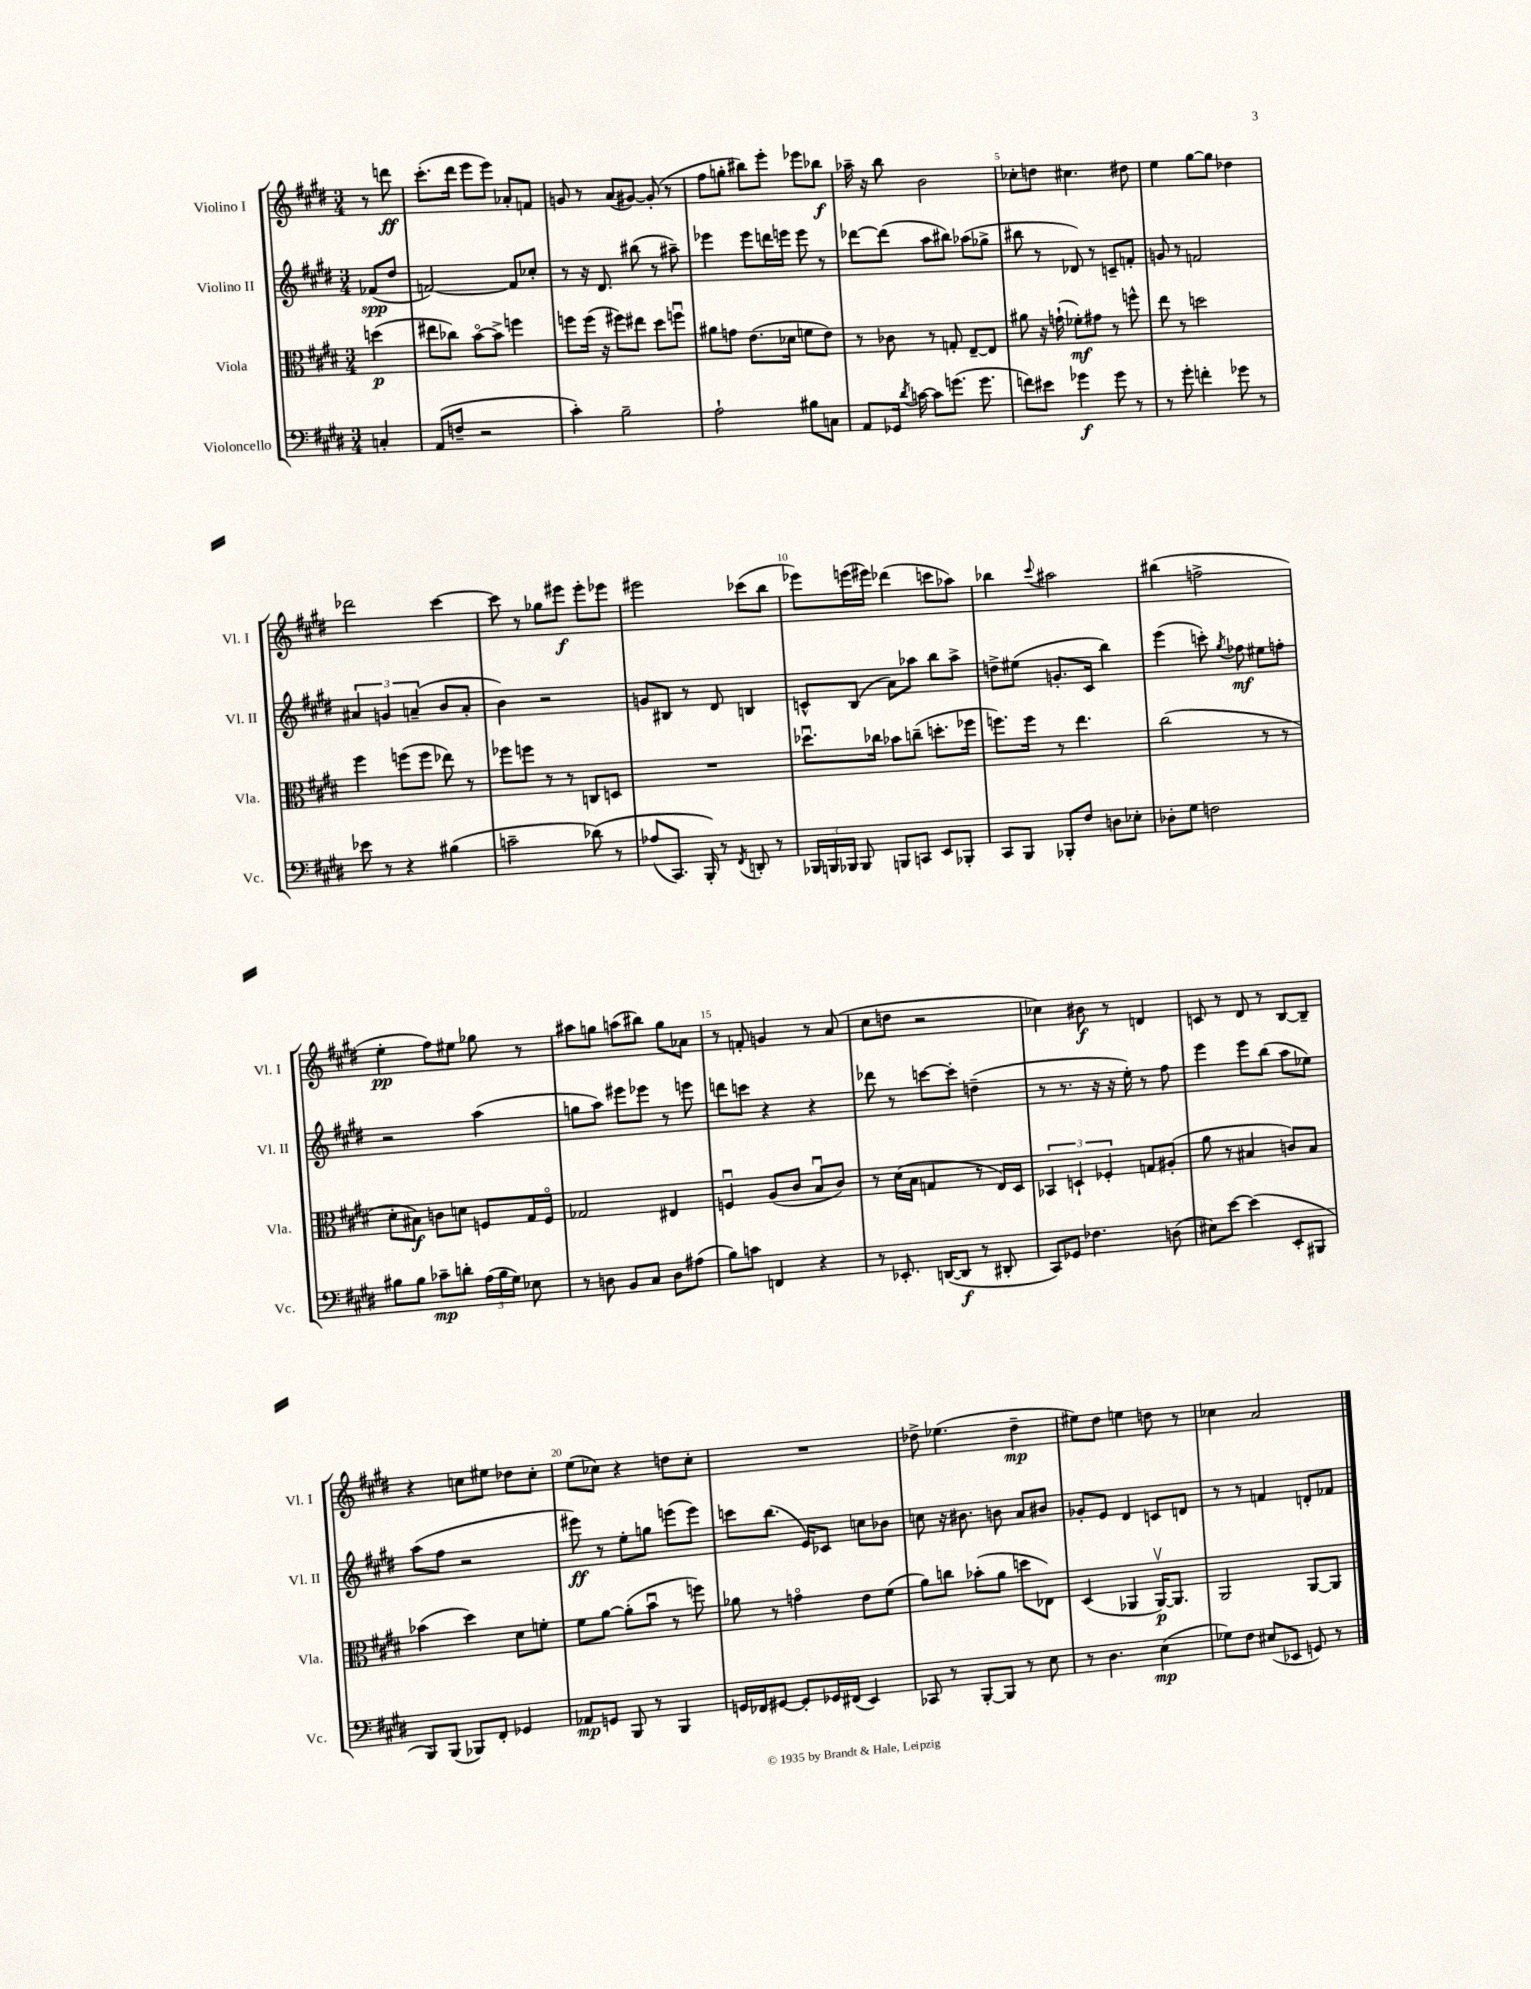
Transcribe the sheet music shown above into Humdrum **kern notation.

**kern	**kern	**kern	**kern
*staff4	*staff3	*staff2	*staff1
*clefF4	*clefC3	*clefG2	*clefG2
*k[f#c#g#d#]	*k[f#c#g#d#]	*k[f#c#g#d#]	*k[f#c#g#d#]
*M3/4	*M3/4	*M3/4	*M3/4
4C'	(4dd	(8f-	8r
.	.	8dd#	8ddd
=	=	=	=
(8AA	8ee#	[2f)	(8.ccc#'
8F~	8cc-)	.	.
.	.	.	16ddd#
2r	[8bo	.	8eee
.	8b^]	.	8eee)
.	4ff	8f]	8a-'
.	.	8cc-'	8f
=	=	=	=
4c#')	8ff	8r	8g
.	(16ff	16r	8r
.	16r	8.d#	.
2B~	8ff#)	.	(8a
.	8ee#	(8bb#	[8g#)
.	8dd#	8r	(8g#']
.	8ffu	8aa#~)	8r
=	=	=	=
2A`	8a#	4eee-	8ff#
.	8g	.	8gg'
.	(8.e	8eee-	8bb#)
.	.	16ddd	8eee'
.	16d-	16eee	.
8B#	8f	8eee	8eee-
8C	8e)	8r	8bb-
=	=	=	=
8AA	8r	[8ddd-	16aa-~
.	.	.	16r
16GG-	8c-	(8ddd-]	8bb
8qd#	.	.	.
[16c	.	.	.
8c]	8r	8aa	2b
(8.g	8G'	8bb#)	.
.	[8E~	(8aa-	.
8.g	.	.	.
.	8E]	8gg-^	.
=	=	=	=
8f)	8a#	8bb#	8cc-'
8e#	16r	8r	8dd
.	(16g`	.	.
4g-	8f-')	8d-)	4.cc#
.	8g#	8r	.
8g-	8r	8c~	.
8r	8ff^^	8f'	8dd#
=	=	=	=
8r	8ee	8g	4ee
8g#'	8r	8r	.
4f'	2dd	2f	[8gg#
.	.	.	8gg#]
8g-	.	.	4dd-
8r	.	.	.
=	=	=	=
8e-	4ff#	6a#	2ddd-
8r	.	.	.
.	.	6g	.
4r	(8ff	.	.
.	.	(6a~	.
.	8ff	.	.
(4B#	8ee-)	8b	[4ccc#
.	8r	8a'	.
=	=	=	=
2c~	8ff-	4b)	8ccc#]
.	8ff	.	8r
.	8r	2r	8gg-
.	8r	.	8eee#
&(8d-)	8C	.	8eee#'
8r	8D	.	8eee-
=	=	=	=
(8A-	2.r	8g	2eee#
8.CC#)	.	8B#	.
.	.	8r	.
16BBB'&)	.	.	.
8r	.	8d#	.
8qFF#	.	.	.
8DD'	.	4B	(8ccc-
8r	.	.	8bb
=	=	=	=
24BBB-	8.dd-u	8c^^	8eee-)
24BBB	.	.	.
24BBB-	.	.	.
8BBB-	.	(8B	(16eee
.	16cc-	.	16eee#)
8BBB	8b-	8a)	(4ddd-
8CC	(8cc~	8aa-	.
8EE	8.dd'	8bb	8ccc
8BBB-'	.	8aa-^	8aa-)
.	16ff-	.	.
=	=	=	=
8CC#	8.ff)	8dd^	4bb-
8BBB	.	(8ee#	.
.	16ff	.	.
.	.	.	8qqccc#
8BBB-'	8r	8.g'	2aa#
8F#	4.ee	.	.
.	.	16c#	.
8D	.	4bb)	.
8E-'	.	.	.
=	=	=	=
8D-'	(2cc#	(4eee	(4bb#
8G#	.	.	.
2F	.	8ccc')	2ff^
.	.	8qgg#	.
.	.	8ff-	.
.	8r	8ee#	.
.	8r	8ff'	.
=	=	=	=
8B#	8d#'	2r	4ee'
8B#	8B#)	.	.
8c-~	8c	.	8ff#)
8d'	8d	.	8ee#
(24A	8F	(4aa	8gg-
24B#	.	.	.
24G#)	.	.	.
8E-	16G#	.	8r
.	16Fo	.	.
=	=	=	=
8r	2G-	8gg	8aa#
8D	.	8aa)	8gg
8BB	.	8eee#	(8aa
8C#	.	8eee-	8bb#)
8D	4E#	8r	8gg
(8A#	.	8eee	8a-
=	=	=	=
8B)	4Fu	8ddd	8r
8c	.	8ccc	8f'
4FF	(8A	4r	4g
.	8c#	.	.
4r	8Bu	4r	8r
.	8c#)	.	(8a
=	=	=	=
8r	8r	8ddd-	8cc#
8.EE-'	(16d#	8r	8dd
.	16B	.	.
.	4G	[8ccc	2r
([16DD	.	.	.
8DD]	.	8ccc']	.
8r	8r	(4dd~	.
8DD#'	16E)	.	.
.	16D#	.	.
=	=	=	=
8CC#)	6BB-	8r	4cc-)
8GG-	.	8.r	.
.	6D`	.	.
4.F-	.	.	8b#
.	.	16r	.
.	6F-'	.	.
.	.	16r	8r
.	.	16ee')	.
.	8G	8r	4d
(8D	(8A#'	8ff#	.
=	=	=	=
8E#)	8a	4eee	8c
[8e	8r	.	8r
(4e]	4B#	8eee	8d#
.	.	(8bb	8r
8EE'	8c)	8aa	[8B
8BBB#	8B#	8ee-)	8B~]
=	=	=	=
8BBB)	(4b-	(8aa	4r
(8BBB	.	8ff#	.
8BBB-)	4dd#)	2r	8cc
8FF#'	.	.	8ee#
4GG-	8d#	.	8dd-
.	8f'	.	8cc'
=	=	=	=
8AA-	8f#	8eee#)	(8ee
8GG	[8a	8r	8cc-)
8BBB	(8a']	8ee'	4r
8r	8bu	8gg	.
4BBB	8r	(8eee	8dd
.	8ff)	8eee)	8cc-'
=	=	=	=
16GG	8a-	8ccc	2.r
16FF-	.	.	.
[8GG#	8r	(8.bb	.
8GG#']	4go	.	.
.	.	16e)	.
16GG-	.	8c-	.
(16FF#	.	.	.
4EE)	8e	8cc	.
.	(8f#	8b-	.
=	=	=	=
8CC-	8a)	8cc	8dd-^
8r	8cc	16r	(4.ee-
.	.	8.b#	.
[8BBB'	(8b-'	.	.
8BBB]	8a	8b	.
8r	8dd	8a	4dd-~
8E	8E-)	8b#	.
=	=	=	=
8r	(4D#	8g-'	8ee#)
4.D#	.	8e	8dd#
.	4AA-	4d#	4ee
(4E	[16AA-v)	8c	8dd
.	8.AA-]	.	.
.	.	8d	8r
=	=	=	=
8G-)	2AA	8r	4cc-
8F#	.	8r	.
(8E#	.	4f	2a
8EE-	.	.	.
8GG)	[8AA	8d'	.
8r	8AA]	8f-	.
==	==	==	==
*-	*-	*-	*-
